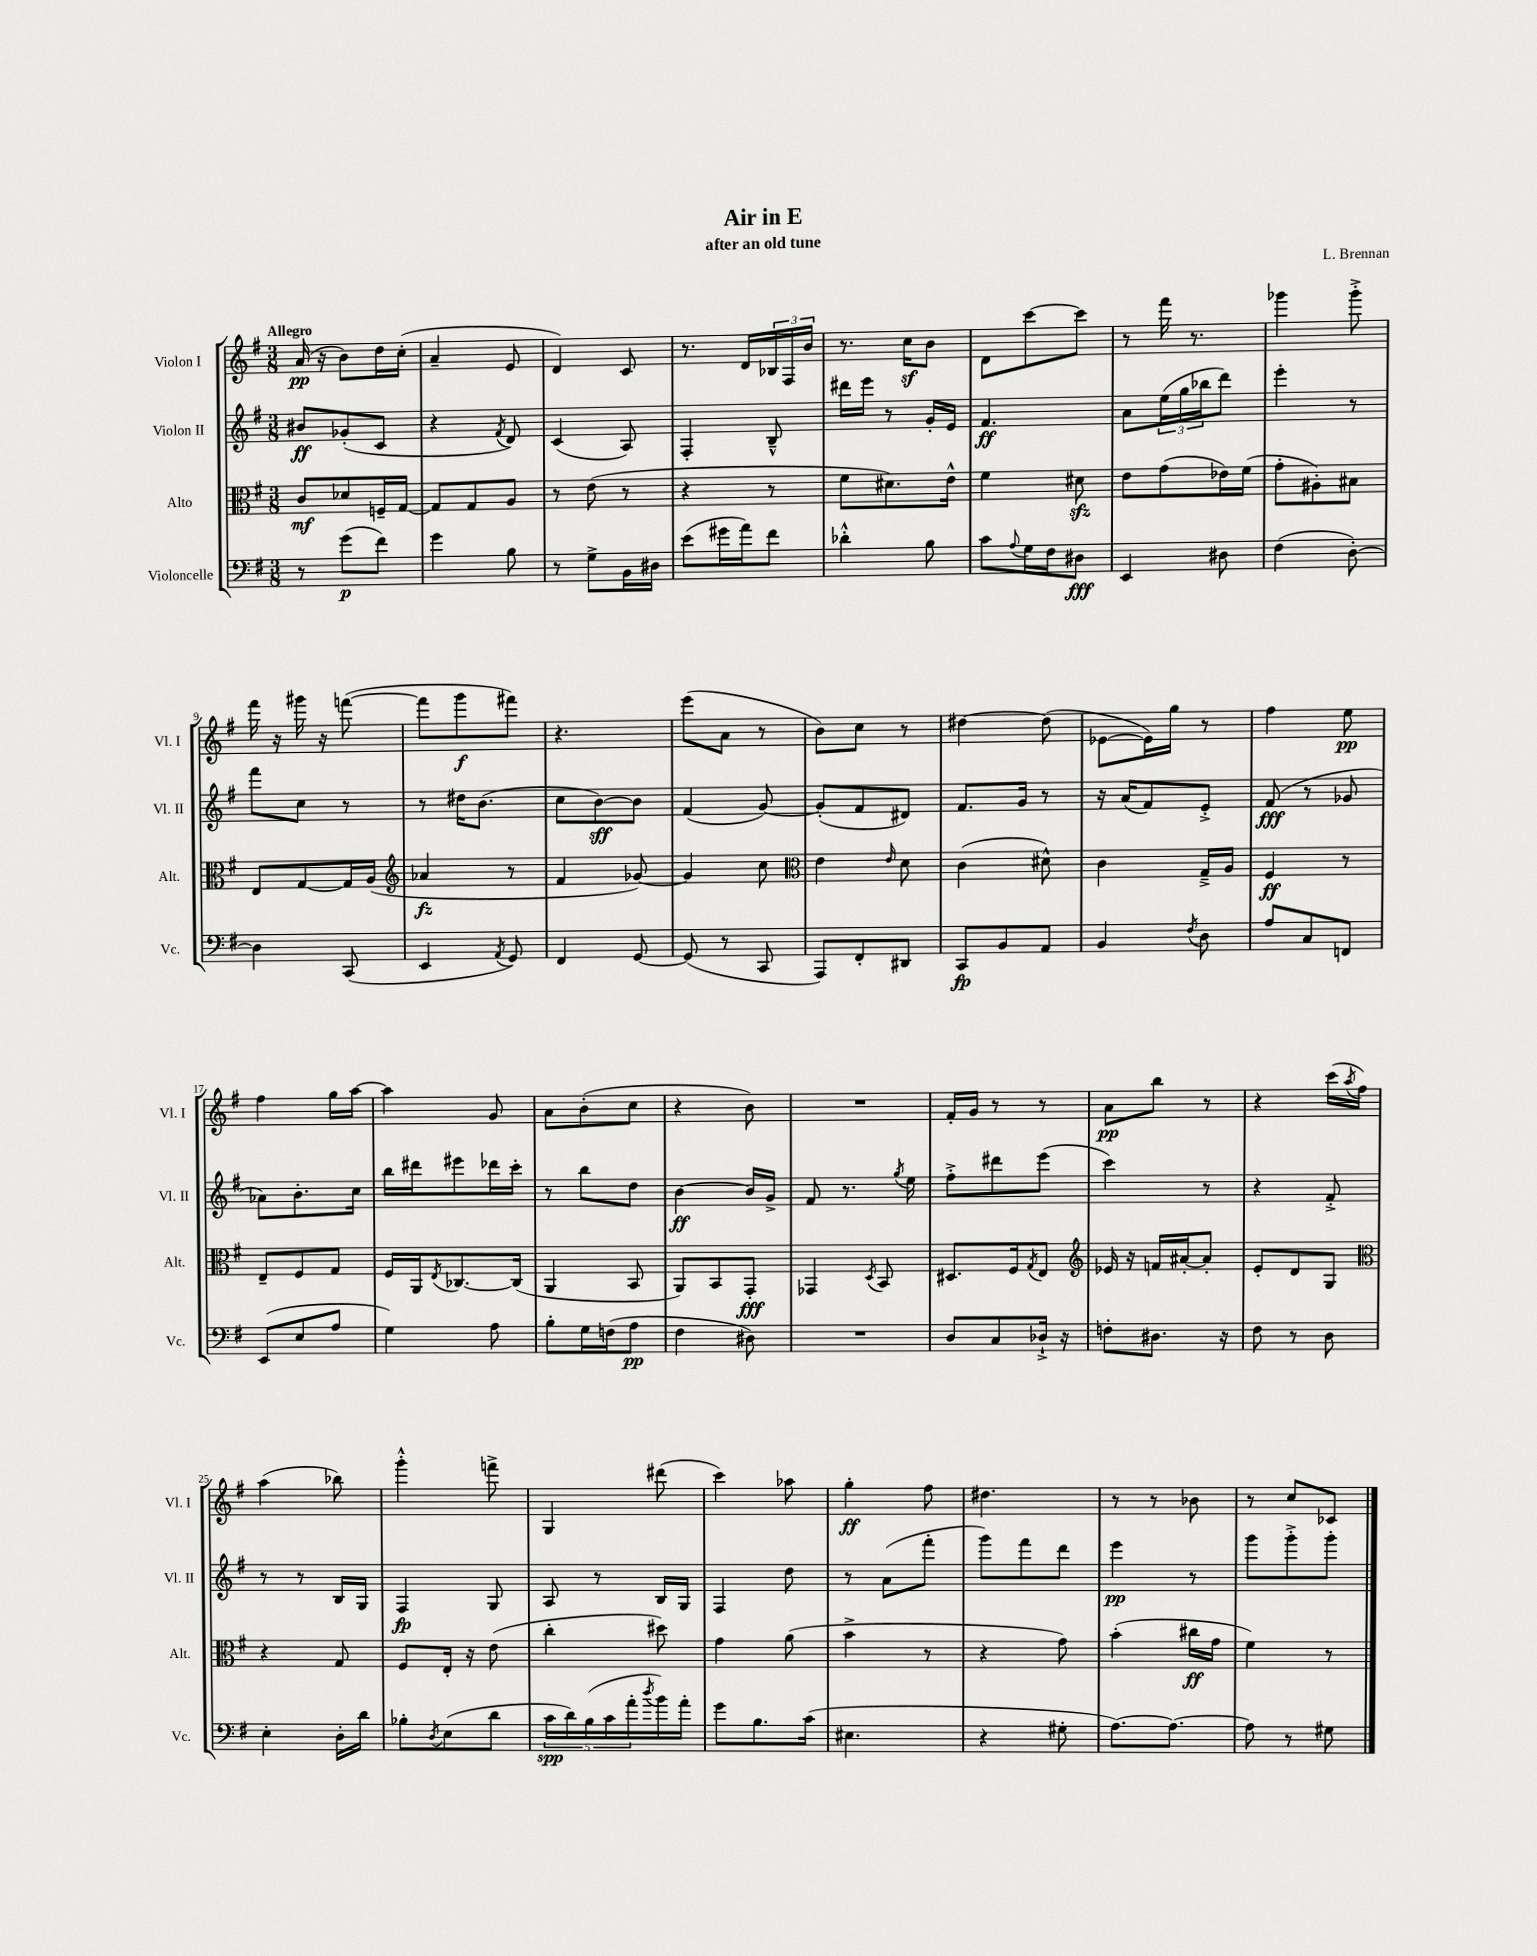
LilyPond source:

\header { title = "Air in E" composer = "L. Brennan" subtitle = "after an old tune" }
<<
\new StaffGroup <<
\new Staff = "s0" \with { instrumentName = "Violon I" shortInstrumentName = "Vl. I" } {
    \clef treble \key g \major \numericTimeSignature \time 3/8 \tempo "Allegro"
    a'16\pp( r16 b'8) d''16 c''16-.( |
    a'4-- e'8 |
    d'4) c'8 |
    r8. d'16 \tuplet 3/2 { bes16 fis16 b'16 } |
    r8. c''16\sf b'8 |
    d'8 c'''8~ c'''8 |
    r8 fis'''16 r8. |
    ges'''4 ges'''8-.-> |
    fis'''16 r16 gis'''16 r16 f'''8~( |
    f'''8 g'''8\f fis'''8) |
    r4. |
    e'''8( a'8 r8 |
    b'8) c''8 r8 |
    dis''4~ dis''8( |
    ees'8~ ees'16) g''16 r8 |
    fis''4 e''8\pp |
    fis''4 g''16 a''16~ |
    a''4 g'8 |
    a'8 b'8-.( c''8 |
    r4 b'8) |
    R4. |
    fis'16-. g'16 r8 r8 |
    a'8\pp b''8 r8 |
    r4 c'''16( \acciaccatura { a''8 } fis''16) |
    a''4( bes''8) |
    g'''4-.-^ f'''8-> |
    g4 dis'''8( |
    c'''4) aes''8 |
    g''4-.\ff fis''8 |
    dis''4. |
    r8 r8 bes'8 |
    r8 c''8 ces'8 \bar "|." |
}
\new Staff = "s1" \with { instrumentName = "Violon II" shortInstrumentName = "Vl. II" } {
    \clef treble \key g \major \numericTimeSignature \time 3/8
    bis'8\ff ges'8-.( c'8 |
    r4 \acciaccatura { fis'8 } d'8) |
    c'4( a8) |
    fis4-. b8---^ |
    dis'''16 e'''16 r8 g'16-. e'16 |
    fis'4.\ff |
    a'8 \tuplet 3/2 { e''16( g''16 bes''16 } d'''8) |
    e'''4-. r8 |
    fis'''8 c''8 r8 |
    r8 dis''16 b'8.( |
    c''8 b'8~\sff) b'8 |
    fis'4( g'8~) |
    g'8-.( fis'8 dis'8) |
    fis'8. g'16 r8 |
    r16 a'16( fis'8) e'8-.-> |
    fis'8\fff( r8 ges'8 |
    aes'8) b'8.-. c''16 |
    b''16 dis'''16 eis'''8 des'''16 c'''16-. |
    r8 b''8 d''8 |
    b'4~\ff b'16 g'16-> |
    fis'8 r8. \acciaccatura { g''8 } e''16 |
    fis''8-.-> dis'''8 e'''8( |
    c'''4) r8 |
    r4 fis'8-.-> |
    r8 r8 b16 g16 |
    fis4\fp g8 |
    a8 r8 b16 g16 |
    fis4 d''8 |
    r8 a'8( fis'''8-. |
    g'''8) fis'''8 d'''8 |
    e'''4\pp r8 |
    g'''8 g'''8-.-> g'''8-. \bar "|." |
}
\new Staff = "s2" \with { instrumentName = "Alto" shortInstrumentName = "Alt." } {
    \clef alto \key g \major \numericTimeSignature \time 3/8
    c'8\mf des'8 f16-- g16~ |
    g8 g8 a8 |
    r8 e'8( r8 |
    r4 r8 |
    fis'8 dis'8.) e'16-^ |
    fis'4 dis'8\sfz |
    e'8 g'8( ees'16) fis'16( |
    g'8-. ais8-.) bis8 |
    e8 g8~ g16 a16( |
    \clef treble aes'4\fz r8 |
    fis'4 ges'8~) |
    ges'4 c''8 |
    \clef alto e'4 \grace { e'16 } d'8 |
    c'4( dis'8-^) |
    c'4 g16---> a16 |
    fis4\ff r8 |
    e8-- fis8 g8 |
    fis16 a,16 \acciaccatura { e8 } ces8.~ ces16( |
    a,4 b,8 |
    a,8) b,8 g,8-.\fff |
    ges,4 \acciaccatura { d8 } b,8 |
    dis8. fis16 \acciaccatura { g8 } e8 |
    \clef treble ees'16 r16 f'16 ais'16~-. ais'8-. |
    e'8-. d'8 g8 |
    \clef alto r4 g8 |
    fis8 e16-. r16 e'8( |
    c''4-. dis''8) |
    g'4 a'8( |
    b'4-> r8 |
    r4 g'8) |
    b'4-.( cis''16\ff g'16 |
    fis'4) r8 \bar "|." |
}
\new Staff = "s3" \with { instrumentName = "Violoncelle" shortInstrumentName = "Vc." } {
    \clef bass \key g \major \numericTimeSignature \time 3/8
    r8 g'8\p( fis'8) |
    g'4 b8 |
    r8 g8-> b,16 dis16 |
    e'8( gis'16 a'16) fis'8 |
    des'4-.-^ b8 |
    c'8 \appoggiatura { a8 } g16 fis16 dis8\fff |
    e,4 dis8 |
    fis4( d8~-.) |
    d4 c,8( |
    e,4 \acciaccatura { a,8 } g,8) |
    fis,4 g,8~ |
    g,8( r8 c,8 |
    a,,8) fis,8-. dis,8 |
    c,8\fp b,8 a,8 |
    b,4 \acciaccatura { fis8 } d8 |
    a8 c8 f,8 |
    e,8( e8 a8 |
    g4) a8 |
    b8-. g16 f16( a8\pp |
    fis4 dis8) |
    R4. |
    d8 c8 des16-!-> r16 |
    f8-. dis8. r16 |
    fis8 r8 d8 |
    e4-. d16-. d'16 |
    bes8-. \acciaccatura { d8 } e8( d'8 |
    \tuplet 5/4 { c'16\spp d'16) b16( c'16 a'16-. } \acciaccatura { d''8 } b'16) a'16-. |
    g'8 b8. c'16( |
    eis4. |
    r4 gis8-. |
    a8.~) a8.~ |
    a8 r8 gis8 \bar "|." |
}
>>
>>
